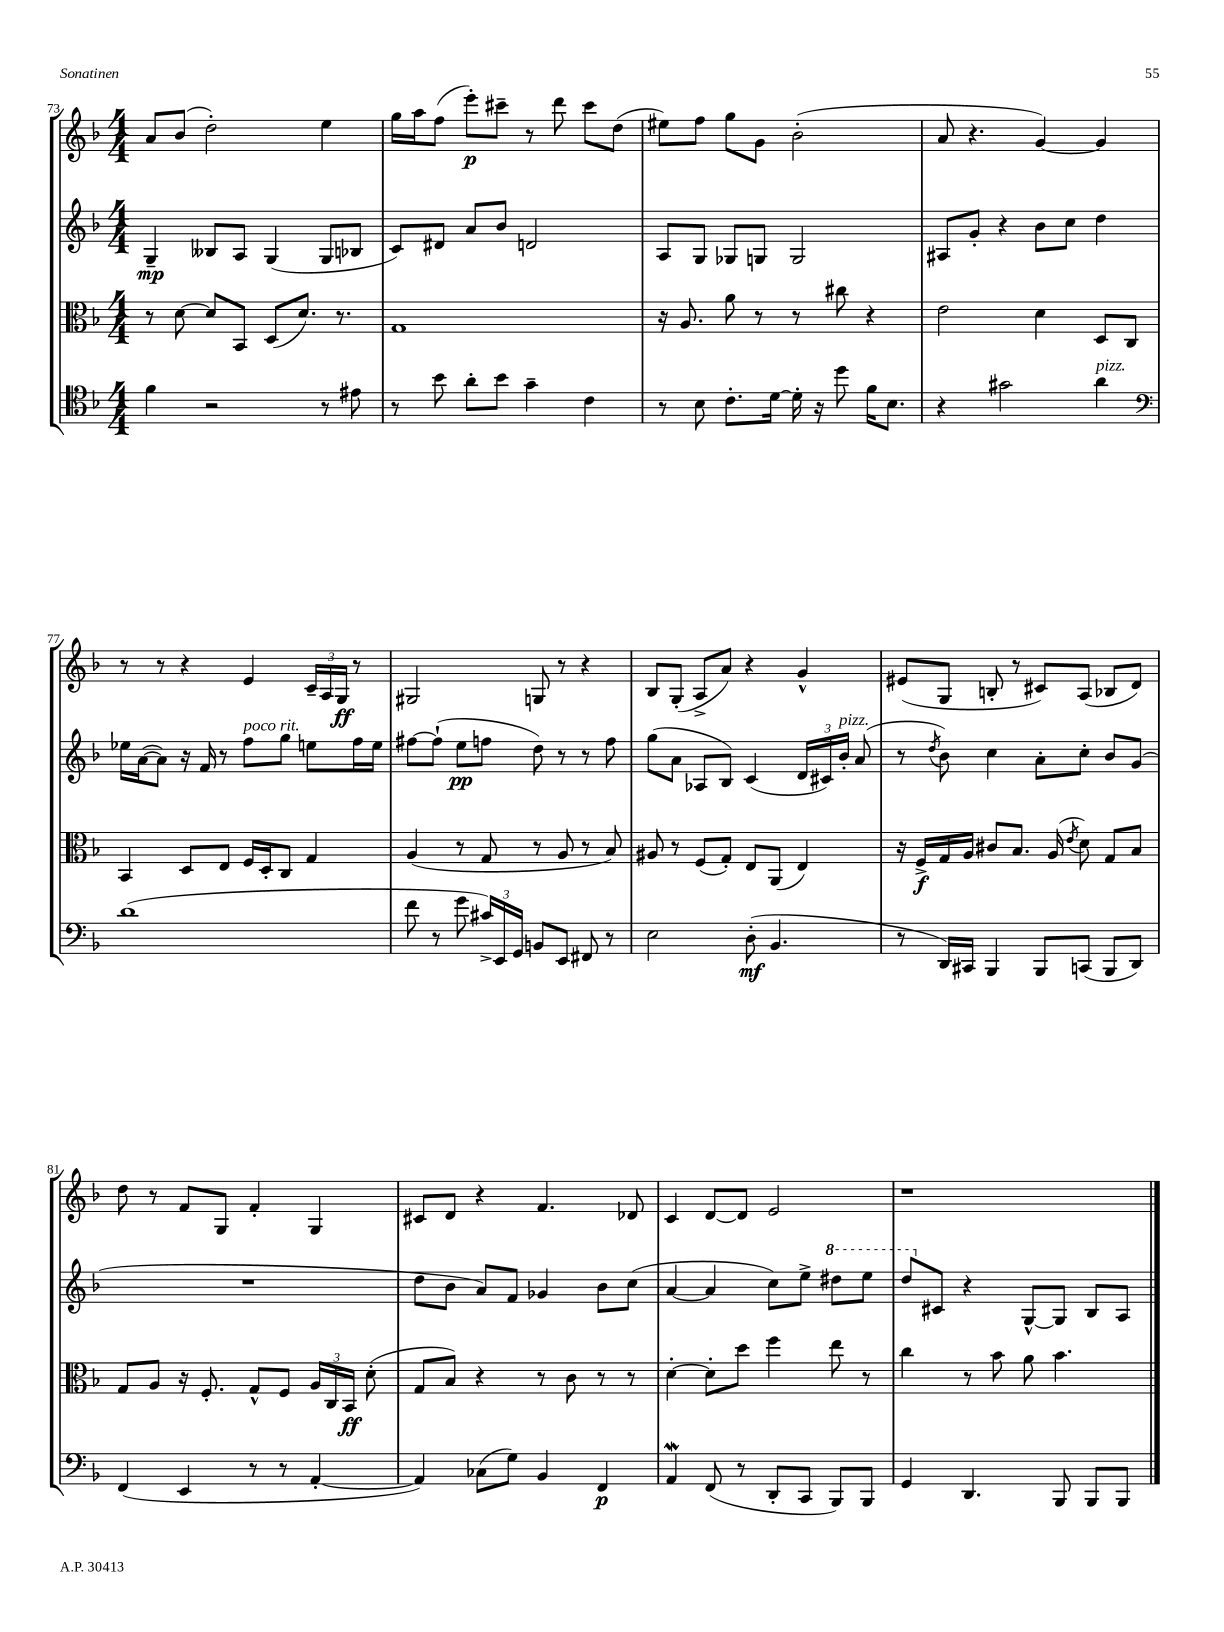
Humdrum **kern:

**kern	**kern	**kern	**kern
*staff4	*staff3	*staff2	*staff1
*clefC4	*clefC3	*clefG2	*clefG2
*k[b-]	*k[b-]	*k[b-]	*k[b-]
*M4/4	*M4/4	*M4/4	*M4/4
4f	8r	4G~	8a
.	[8d	.	(8b-
2r	8d]	8B--	2dd')
.	8BB-	8A	.
.	(8D	(4G	.
.	8.d)	.	.
8r	.	8G	4ee
.	8.r	.	.
8e#	.	8B-	.
=	=	=	=
8r	1G	8c)	16gg
.	.	.	16aa
8b-	.	8d#	(8ff
8a'	.	8a	8eee')
8b-	.	8b-	8ccc#~
4g~	.	2d	8r
.	.	.	8ddd
4c	.	.	8ccc#
.	.	.	(8dd
=	=	=	=
8r	16r	8A	8ee#)
.	8.A	.	.
8B-	.	8G	8ff
8.c'	8a	8G-	8gg
.	8r	8G	8g
[16d	.	.	.
16d']	8r	2G	(2b-'
16r	.	.	.
8dd	8cc#	.	.
16f	4r	.	.
8.B-	.	.	.
=	=	=	=
4r	2e	8A#	8a
.	.	8g'	4.r
2g#	.	4r	.
.	4d	8b-	[4g)
.	.	8cc	.
4a	8D	4dd	4g]
.	8C	.	.
=	=	=	=
*clefF4	*	*	*
(1d	4BB-	16ee-	8r
.	.	([16a	.
.	.	8a])	8r
.	8D	16r	4r
.	.	16f	.
.	8E	8r	.
.	16F	8ff	4e
.	16D'	.	.
.	8C	8gg	.
.	4G	8ee	24c~
.	.	.	24A
.	.	.	24G
.	.	16ff	8r
.	.	16ee	.
=	=	=	=
8f	(4A	[8ff#	2G#
8r	.	(8ff#`]	.
8g	8r	8ee	.
24c#^)	8G	8ff	.
24EE	.	.	.
24GG	.	.	.
8BB	8r	8dd)	8G
8EE	8A	8r	8r
8FF#	8r	8r	4r
8r	8B-)	8ff	.
=	=	=	=
2E	8A#	(8gg	8B-
.	8r	8a	(8G'
.	(8F	8A-	8A^
.	8G')	8B-)	8a)
(8D'	8E	(4c	4r
4.BB-	(8AA	.	.
.	4E)	24d	4g^^
.	.	24c#)	.
.	.	24b-'	.
.	.	(8a	.
=	=	=	=
8r	16r	8r	(8e#
.	16F^	.	.
.	.	8qdd	.
16DD)	16G	8b-)	8G
16CC#	16A	.	.
4BBB-	8c#	4cc	8B'
.	8.B-	.	8r
8BBB-	.	8a'	8c#)
.	(16A	.	.
.	8qe	.	.
(8CC	8d)	8cc'	(8A
8BBB-	8G	8b-	8B-
8DD)	8B-	(8g	8d)
=	=	=	=
(4FF	8G	1r	8dd
.	8A	.	8r
4EE	16r	.	8f
.	8.F'	.	.
.	.	.	8G
8r	8G^^	.	4f'
8r	8F	.	.
[4AA'	24A	.	4G
.	24C	.	.
.	24BB-	.	.
.	(8d'	.	.
=	=	=	=
4AA])	8G	8dd	8c#
.	8B-)	8b-	8d
(8C-	4r	8a)	4r
8G)	.	8f	.
4BB-	8r	4g-	4.f
.	8c	.	.
4FF	8r	8b-	.
.	8r	(8cc	8d-
=	=	=	=
4AA	[4d'	[4a	4c
(8FF	8d']	4a]	[8d
8r	8dd	.	8d]
8DD'	4ff	8cc)	2e
8CC	.	8ee^	.
8BBB-)	8ee	8ddd#	.
8BBB-	8r	8eee	.
=	=	=	=
4GG	4cc	8ddd	1r
.	.	8c#	.
4.DD	8r	4r	.
.	8b-	.	.
.	8a	[8G^^	.
8BBB-	4.b-	8G]	.
8BBB-	.	8B-	.
8BBB-	.	8A	.
==	==	==	==
*-	*-	*-	*-
